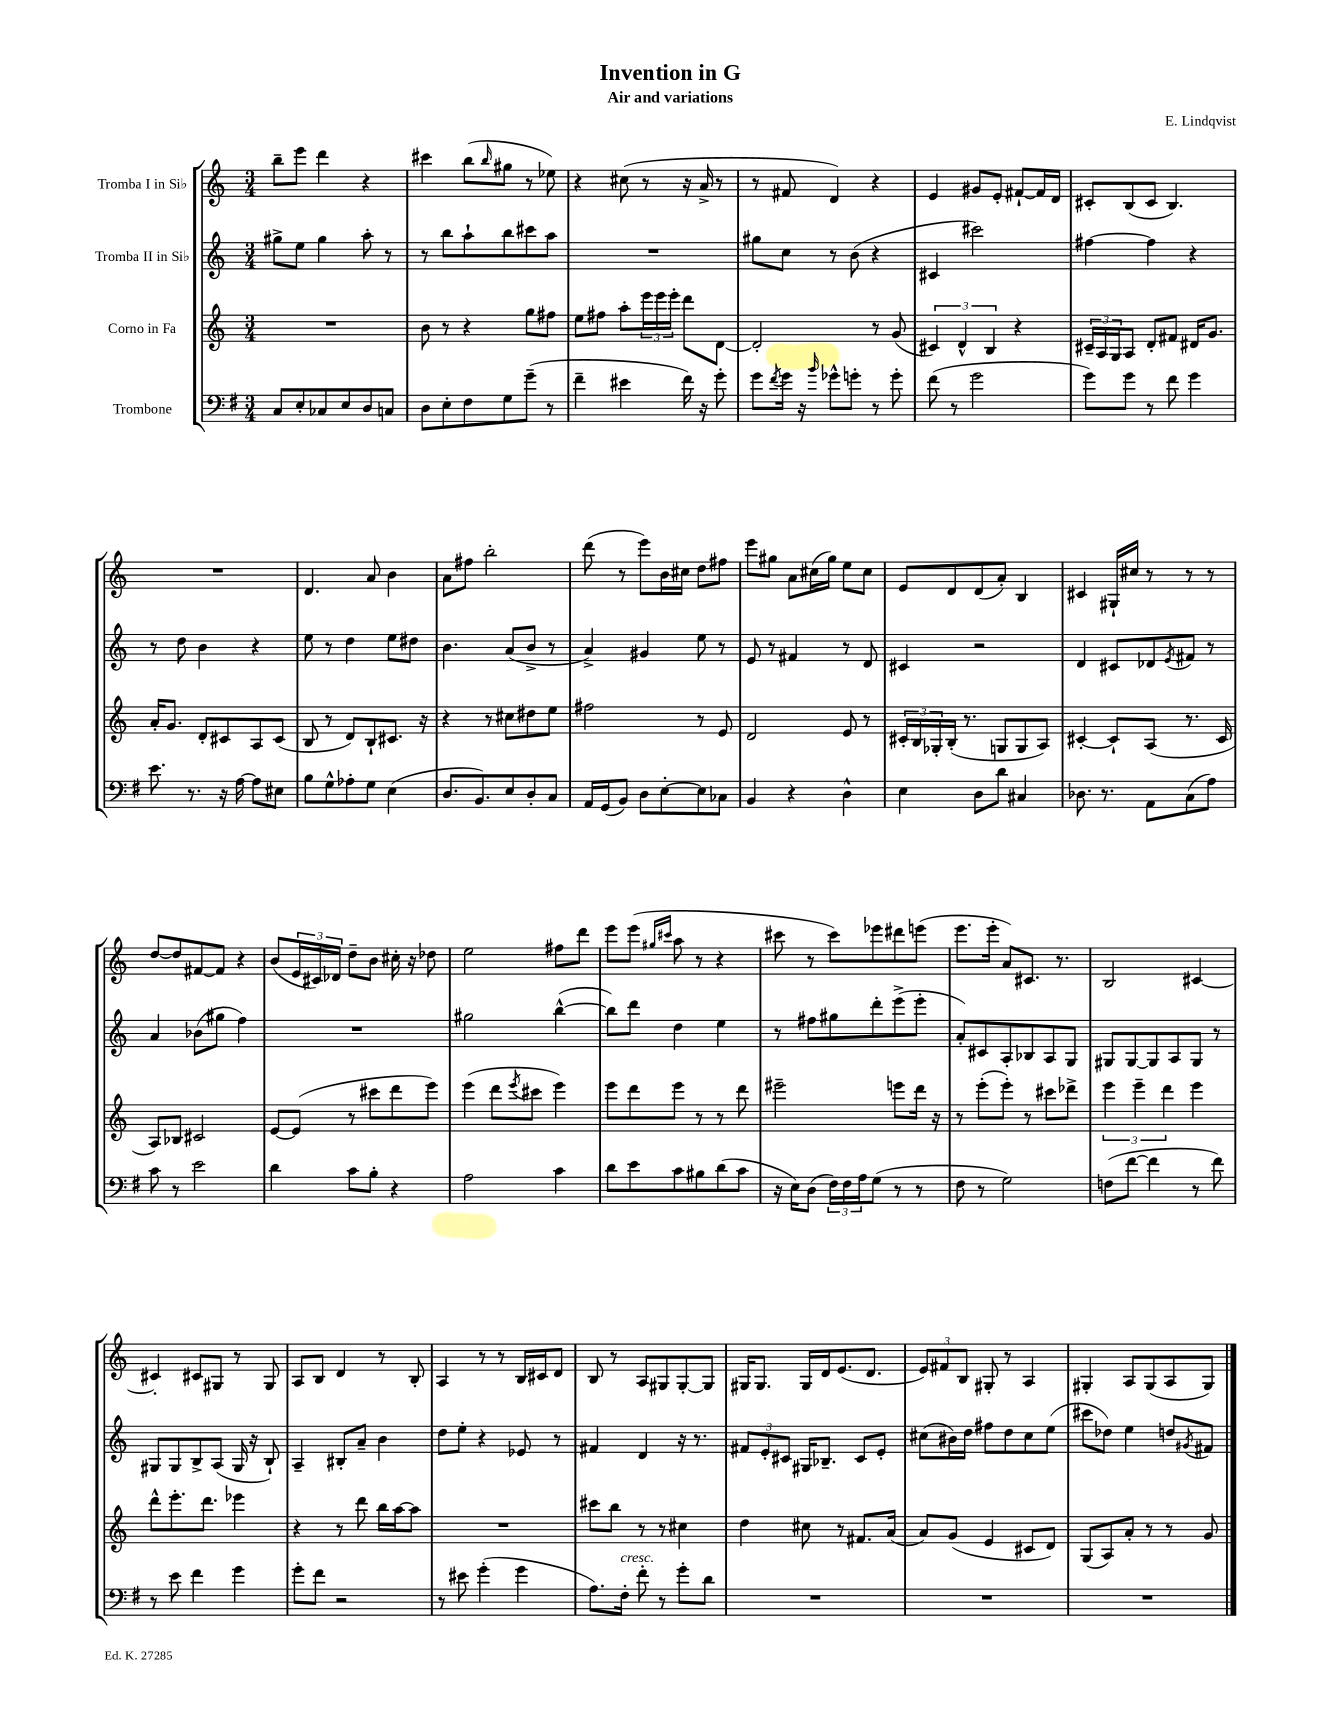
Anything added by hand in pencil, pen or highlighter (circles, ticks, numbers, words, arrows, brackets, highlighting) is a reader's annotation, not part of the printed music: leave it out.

**kern	**kern	**kern	**kern
*staff4	*staff3	*staff2	*staff1
*clefF4	*clefG2	*clefG2	*clefG2
*k[f#]	*k[]	*k[]	*k[]
*M3/4	*M3/4	*M3/4	*M3/4
8C	2.r	8gg#^	8bb~
8E'	.	8ee	8eee
8C-	.	4gg#	4ddd
8E	.	.	.
8D	.	8aa'	4r
8C	.	8r	.
=	=	=	=
8D	8b	8r	4ccc#
8E'	8r	8bb	.
8F#	4r	8aa`	(8bb
.	.	.	16qqbb
8G	.	8bb	8gg#
(8g~	8gg	8ccc#	8r
8r	8ff#	8aa	8ee-)
=	=	=	=
4f#~	8ee	2.r	4r
.	8ff#	.	.
4e#	8aa'	.	(8cc#
.	24eee	.	8r
.	24eee	.	.
.	24eee'	.	.
16f#)	8ddd	.	16r
16r	.	.	16a^
8g'	[8d	.	8r
=	=	=	=
8g	2d']	8gg#	8r
8qf#	.	.	.
16g	.	8cc	8f#
16r	.	.	.
16qqb	.	.	.
8g-^^	.	8r	4d)
8g'	.	(8b	.
8r	8r	4r	4r
8g'	(8g	.	.
=	=	=	=
(8f#	6c#)	4c#	4e
8r	.	.	.
.	6d^^	.	.
2g	.	2ccc#)	8g#
.	6B	.	.
.	.	.	8e'
.	4r	.	[8f#`
.	.	.	16f#]
.	.	.	16d
=	=	=	=
8g)	24c#~	[4ff#	8c#'
.	24A	.	.
.	24G	.	.
8g	8A	.	(8B
8r	8d'	4ff#]	8c#
8f#	8f#	.	4.B)
4g	16d#	4r	.
.	8.g	.	.
=	=	=	=
8.e	16a'	8r	2.r
.	8.g	.	.
.	.	8dd	.
8.r	.	.	.
.	8d'	4b	.
16r	8c#	.	.
[16A	.	.	.
8A]	8A	4r	.
8E#	(8c#	.	.
=	=	=	=
8B	8B	8ee	4.d
8G^^	8r	8r	.
8A-'	8d)	4dd	.
8G	8B`	.	8a
(4E	8.c#	8ee	4b
.	.	8dd#	.
.	16r	.	.
=	=	=	=
8.D	4r	4.b	8a
.	.	.	8ff#
8.BB)	.	.	.
.	8r	.	2bb'
8E	8cc#	(8a	.
8D'	8dd#	8b^	.
8C	8ee	8r	.
=	=	=	=
16AA	2ff#	4a^)	(8ddd
(16GG	.	.	.
8BB)	.	.	8r
8D	.	4g#	8eee)
[8E'	.	.	16b
.	.	.	16cc#
8E]	8r	8ee	8dd
8C-	8e	8r	8ff#
=	=	=	=
4BB	2d	8e	8eee
.	.	8r	8gg#
4r	.	4f#	8a
.	.	.	(16cc#
.	.	.	16gg#)
4D^^	8e	8r	8ee
.	8r	8d	8cc#
=	=	=	=
4E	24c#'	4c#	8e
.	24B	.	.
.	24G-'	.	.
.	(16B'	.	8d
.	8.r	.	.
8D	.	2r	(8d
8d	8G	.	8a')
4C#	8G	.	4B
.	8A)	.	.
=	=	=	=
8.D-	[4c#'	4d	4c#
8.r	.	.	.
.	8c#`]	8c#	16G#`
.	.	.	16cc#
8AA	(8A	8d-	8r
.	.	8qe	.
(8C	8.r	8f#	8r
8A)	.	8r	8r
.	16c#	.	.
=	=	=	=
8c	8A)	4a	[8dd
8r	8B-	.	8dd]
2e	2c#	(8b-	[8f#
.	.	8gg#	8f#]
.	.	4ff)	4r
=	=	=	=
4d	[8e	2.r	(8b
.	(8e]	.	24e
.	.	.	24c#)
.	.	.	24d-
8c	8r	.	8dd~
8B'	8ccc#	.	8b
4r	8ddd	.	16cc#'
.	.	.	16r
.	8eee)	.	8dd-
=	=	=	=
2A	(4eee	2gg#	2ee
.	8ddd	.	.
.	8qeee	.	.
.	8ccc#	.	.
4c	4eee)	([4bb^^	8ff#
.	.	.	8ddd
=	=	=	=
8d	8eee	8bb])	8eee
8e	8ddd	8ddd	(8eee
.	.	.	16qqgg#
.	.	.	16qqccc#
8c	8eee	4dd	8aa
8B#	8r	.	8r
(8d	8r	4ee	4r
8c	8ddd	.	.
=	=	=	=
16r	2eee#~	8r	8ccc#
16E)	.	.	.
(8D	.	8ff#	8r
24F#)	.	8gg#	8ccc#)
24F#	.	.	.
24A	.	.	.
(8G	.	8ddd'	8eee-
8r	8eee	(8eee^	8ddd#
8r	16ddd	8eee'	(8eee
.	16r	.	.
=	=	=	=
8F#	8r	8a')	8.eee
8r	(8eee'	8c#	.
.	.	.	16eee'
2G)	8eee')	8A'	8a)
.	8r	8B-	8.c#
.	8ccc#	8A	.
.	.	.	8.r
.	8ddd-^	8G	.
=	=	=	=
(8F	6eee	8G#	2B
[8f#	.	[8G#	.
.	6eee~	.	.
4f#]	.	8G#]	.
.	6ddd	.	.
.	.	8A	.
8r	4eee	8G#	[4c#
8f#)	.	8r	.
=	=	=	=
8r	8ddd^^	8G#	4c#']
8e	8.eee'	8G#	.
4f#	.	8B^	8c#
.	8.ddd	.	.
.	.	(8A	8G#
4g	4eee-	16G#	8r
.	.	16r	.
.	.	8B`)	8G#
=	=	=	=
8g'	4r	4A~	8A
8f#	.	.	8B
2r	8r	8B#'	4d
.	8ddd	8a~	.
.	16bb	4b	8r
.	[16aa	.	.
.	8aa]	.	8B'
=	=	=	=
8r	2.r	8dd	4A
8e#	.	8ee'	.
(4g'	.	4r	8r
.	.	.	8r
4g	.	8e-	16B
.	.	.	16c#
.	.	8r	8d
=	=	=	=
8.A)	8ccc#	4f#	8B
.	8bb	.	8r
16F#'	.	.	.
8f#'	8r	4d	8A
8r	8r	.	8G#
8g'	4cc#	16r	[8G#'
.	.	8.r	.
8d	.	.	8G#]
=	=	=	=
2.r	4dd	12f#	16G#
.	.	.	8.G#
.	.	12e'	.
.	.	12c#	.
.	8cc#	16G#	16G#
.	.	8.B-~	16d
.	8r	.	(8.e
.	8.f#	8c#	.
.	.	.	8.d
.	.	8e'	.
.	(16a	.	.
=	=	=	=
2.r	8a)	(8cc#	12e)
.	.	.	12f#
.	(8g	16b#)	.
.	.	.	12B
.	.	16dd	.
.	4e	8ff#	8G#'
.	.	8dd	8r
.	8c#	8cc#	4A
.	8d)	(8ee	.
=	=	=	=
2.r	(8G	8ccc#	4G#'
.	8A)	8dd-)	.
.	8a'	4ee	8A
.	8r	.	(8G#
.	8r	8dd	8A
.	.	8qg#	.
.	8g	8f#	8G#)
==	==	==	==
*-	*-	*-	*-
